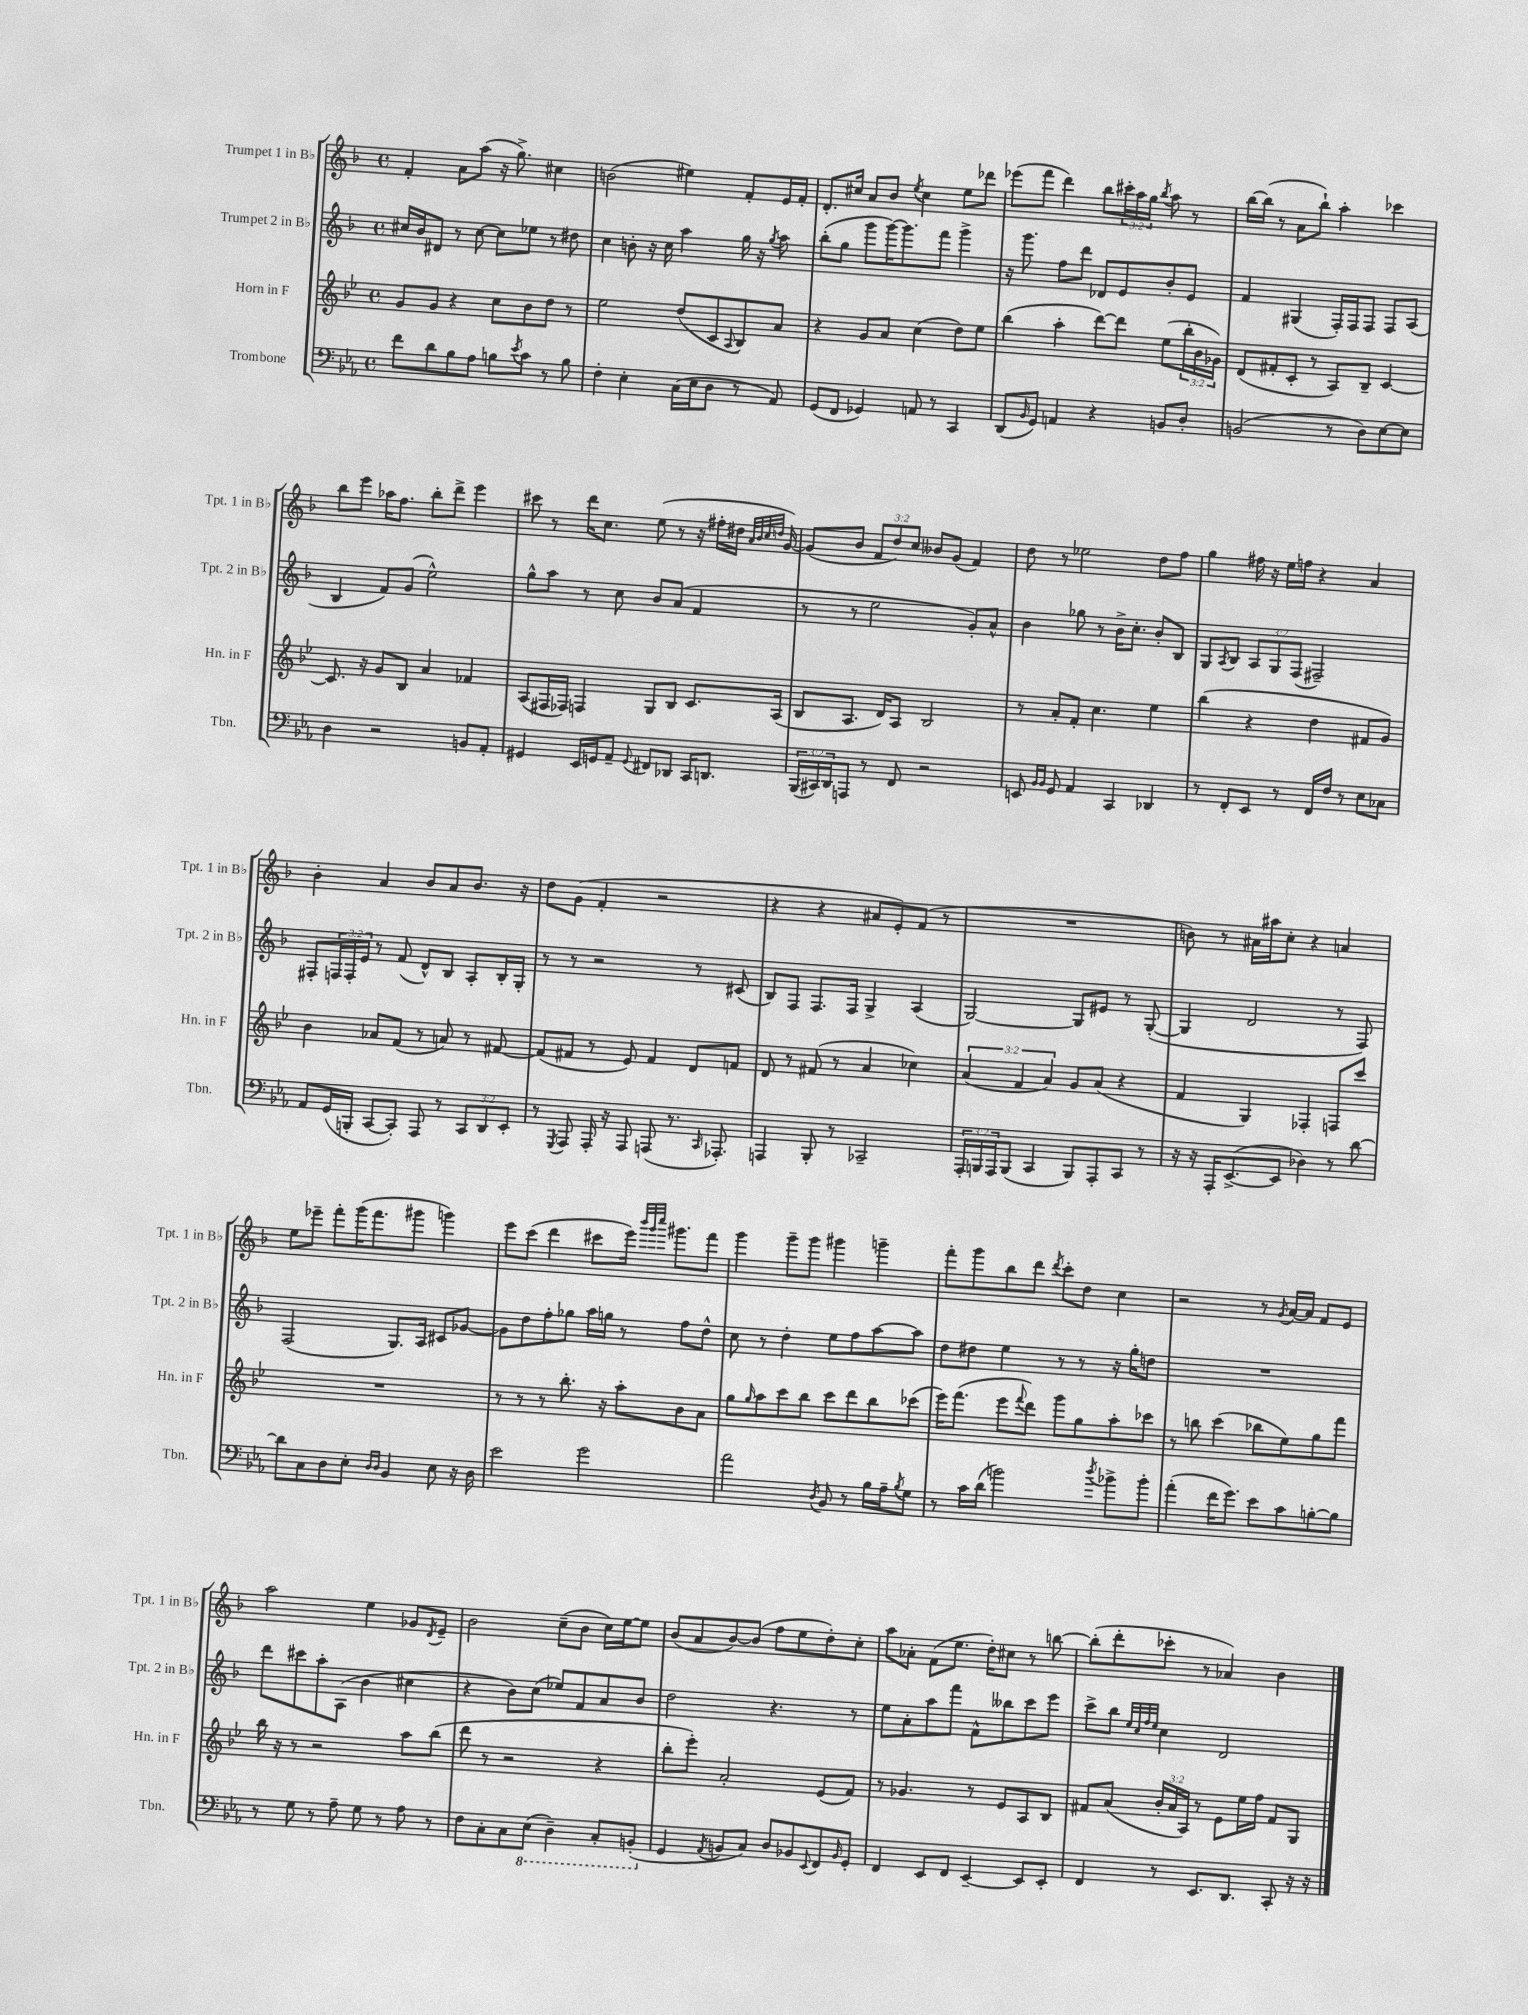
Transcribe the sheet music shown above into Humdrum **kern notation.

**kern	**kern	**kern	**kern
*staff4	*staff3	*staff2	*staff1
*clefF4	*clefG2	*clefG2	*clefG2
*k[b-e-a-]	*k[b-e-]	*k[b-]	*k[b-]
*M4/4	*M4/4	*M4/4	*M4/4
*met(c)	*met(c)	*met(c)	*met(c)
8f	8g	16cc#	4f'
.	.	16b-	.
8d	8g	8d#	.
8B-	4r	8r	8a
8A-	.	[8cc#	(8aa
8B	8cc	8cc#]	16r
.	.	.	8.gg^)
8qe-	.	.	.
8c	8b-	8ee-	.
8r	8dd	8r	4cc#
8B	8r	8dd#	.
=	=	=	=
4F'	2ee-	4cc	(2b
4E-'	.	8b'	.
.	.	16r	.
.	.	16cc	.
(16C	(8dd	4aa	4ee#)
16E-	.	.	.
8D	8c	.	.
.	8qqA	.	.
8r	8B-)	16gg	8f'
.	.	16r	.
.	.	8qgg	.
8AA-)	8a	8aa	16e
.	.	.	16f'
=	=	=	=
(8GG	4r	(8bb-'	8.d'
8FF	.	8gg	.
.	.	.	16cc#
4GG-)	8g	8ggg	8a
.	8a	[16ggg)	8b-
.	.	8.ggg]	.
.	.	.	8qee
8AA	(4cc	.	4cc#
8r	.	8fff	.
4CC	8dd)	4ggg^	8ee
.	8ee-	.	8ddd-
=	=	=	=
(8DD	(4bb-	16r	(8eee-
.	.	8.ggg	.
16qqBB-	.	.	.
8GG)	.	.	8fff
4AA	4aa'	8ff	4ddd)
.	.	8ddd	.
4r	[8ddd)	8d-	8bb-
.	8ddd]	8e	24ccc#'
.	.	.	24aa
.	.	.	24gg
.	.	.	8qbb-
8BB	(8ee-	8b-'	8aa
8D'	24bb-'	8e	8r
.	24b-	.	.
.	24g-)	.	.
=	=	=	=
(2BB	(8d	4f	[16bb-
.	.	.	(16bb-]
.	8f#'	.	8r
.	8c'	(4G#	8a
.	8r	.	8bb-`)
8r	8A)	16F')	4aa'
.	.	16F	.
8D)	8B-~	8F	.
[8E-	[4c	8F	4ccc-
8E-]	.	(8A	.
=	=	=	=
4D	8.c]	4B-	8bb-
.	.	.	8eee
.	16r	.	.
2r	8g	8f)	16aa-
.	.	.	8.ff
.	8B-	(8g	.
.	4a	2ee^^)	8bb-'
.	.	.	8ddd^
8BB	4f-	.	4eee
8AA-'	.	.	.
=	=	=	=
4GG#	(8A	8gg^^	8ccc#
.	16F#	8aa	8r
.	16F-)	.	.
16EE-	4F	8r	16ddd
16GG	.	.	8.cc
8AA-~	.	8cc	.
8qqGG	.	.	.
8FF#	8G	8b-	(8ee
8DD-	8B-	(8a	8r
16CC	8.c	4f	16r
8.DD	.	.	16ff#'
.	.	.	16dd#
.	.	.	32qqa
.	.	.	32qqb-
.	.	.	32qqcc
.	.	.	32qqdd
.	(16A	.	[16g)
=	=	=	=
(24BBB-	8B-	8r	(8g]
24CC#)	.	.	.
24DD	.	.	.
8AAA	8.A	8r	8b-
8r	.	2ee	12f
.	16d)	.	.
.	.	.	12dd)
8FF	8A	.	.
.	.	.	12cc
2r	2B-	.	8b--
.	.	.	(8g
.	.	8g')	4f)
.	.	8a^^	.
=	=	=	=
8EE	8r	4b-	8dd
16qqBB-	.	.	.
16qqBB-	.	.	.
8GG	8a'	.	8r
4AA-	8f'	8gg-	2ee-
.	4.cc	8r	.
4CC	.	16b-^	.
.	.	8.cc'	.
4DD-	4ee-	8b-'	8dd
.	.	8B-	8ff
=	=	=	=
8r	(4bb-	8G	4gg
.	.	8qA	.
8FF'	.	8B-	.
8EE-	4r	12A	16ff#
.	.	.	16r
.	.	12G	.
8r	.	.	16ee
.	.	(12F	.
.	.	.	16ff
16FF	4dd	2F#~)	4r
16F	.	.	.
8r	.	.	.
8E-	8f#	.	4a
8C-	8g)	.	.
=	=	=	=
8AA-	4b-	8F#'	4b-'
(16GG	.	24F	.
.	.	24F'	.
16BBB'	.	.	.
.	.	24e	.
[8CC	8a-	8r	4a
8CC'])	(8f	(8f	.
8AAA-	8r	8d^^)	8b-
8r	8a)	8B-	8a
12CC	8r	8A'	8.b-
12DD	.	.	.
.	[8f#	16B-'	.
12EE-'	.	.	.
.	.	16G'	16r
=	=	=	=
8r	(8f#]	8r	8dd
8qGGG	.	.	.
8AAA-	8f#	8r	(8g
16AAA-'	8r	2r	4f'
16r	.	.	.
8AAA-	8e-)	.	.
(8AAA	4f#	.	2r
8.r	.	.	.
.	8d	8r	.
16qqCC	.	.	.
8.AAA-')	.	.	.
.	8f	(8c#	.
=	=	=	=
4AAA	8d	8B-)	4r
.	8r	8F	.
8BBB-'	(8f#	8.F	4r
8r	8r	.	.
.	.	16F	.
2CC-~	4a	4G^	8a#
.	.	.	8e')
.	4cc-)	(4A	(8f
.	.	.	8r
=	=	=	=
24AAA-'	(6a	[2G)	1r
24BBB	.	.	.
24AAA-	.	.	.
(8BBB	.	.	.
.	6f	.	.
4CC	.	.	.
.	6a)	.	.
8BBB)	8g	8G]	.
8AAA-'	(8a	8e#	.
8CC	4r	8r	.
8r	.	([8G'	.
=	=	=	=
16r	4f	4G]	8b)
16r	.	.	.
16AAA-'	.	.	8r
([8.EE-^	.	.	.
.	4G)	2d	16a#
.	.	.	16aa#
8EE-]	.	.	8cc'
4D-)	4F-'	.	4r
8r	8F	8r	4a
[8d	8ccc	8F)	.
=	=	=	=
8d]	1r	(2F	8ee
8C	.	.	8eee-~
8D	.	.	8fff'
8E-'	.	.	(16ggg
.	.	.	8.fff
16qqD	.	.	.
16qqD	.	.	.
4BB-	.	8.G)	.
.	.	.	8ggg#
.	.	16A	.
8E-	.	8c#	4ggg)
16r	.	[8g-	.
16D	.	.	.
=	=	=	=
2e-	8r	8g-]	8eee
.	8r	8dd	(8ccc
.	8r	8ff'	4ddd
.	8.bb-'	8gg-	.
2g	.	16aa	8ccc#
.	16r	16gg	.
.	8aa'	8r	16eee)
.	.	.	32qqbbb-
.	.	.	32qqggg
.	.	.	32qqcccc
.	.	.	8.ggg#
.	8b-	8ff	.
.	8a	8dd^^	8fff
=	=	=	=
2a-	8gg	8cc	4ggg
.	16qqgg	.	.
.	8aa	8r	.
.	8ccc	4dd'	8ggg~
.	8bb-	.	8ggg
8qD	.	.	.
8BB-	8ccc	8ee	4ggg#
8r	8ddd	8ff	.
16B-	8bb-	[8aa	4ggg~
16A-~	.	.	.
8qB-	.	.	.
8G	(8ccc-	8aa]	.
=	=	=	=
8r	16eee-)	8dd	8fff'
.	(8.fff	.	.
16c	.	8dd#	8ggg
(16d	.	.	.
2b)	8eee-	4ee	8bb-
.	8qqfff	.	.
.	8ddd)	.	8ddd
.	.	.	8qddd
.	8ggg	8r	8ccc'
.	8gg	8r	8dd
8qdd	.	.	.
8b-^	8aa'	16r	4cc
.	.	16gg'	.
8b-'	8ccc-	8dd	.
=	=	=	=
(4a-'	8r	1r	2r
.	8bb	.	.
16f	(4ccc	.	.
8.g)	.	.	.
8e-	8bb-	.	8r
.	.	.	8qg
8c	8ee-)	.	[16a
.	.	.	16a]
[8B'	8gg	.	8f
8B]	8fff	.	8e
=	=	=	=
8r	16bb-	8ddd	2aa
.	16r	.	.
8G	8r	8ccc#	.
8r	2r	8aa'	.
8A-~	.	(8A	.
8G	.	4b-	4ee
8r	.	.	.
8A-	8aa	4cc#	8g-
.	.	.	8qd
8r	(8bb-	.	8e~
=	=	=	=
8F	8ddd	4r	2b-
8C'	8r	.	.
8C	2r	8b-)	.
(8EE-	.	(8cc	.
4DD~)	.	8ee-)	(8cc~
.	.	8f	8b-
8CC'	4r	8a	16cc)
.	.	.	[16ee
(8BBB'	.	8b-	8ee]
=	=	=	=
4GG	8bb-'	2dd	(8b-
.	8eee-')	.	8a
8qAA-	.	.	.
8BB	2a'	.	[8b-)
8C)	.	.	(8b-]
8D	.	4.r	8ff
8BB-	.	.	8ee
8qqEE-	.	.	.
8FF	(8e-	.	8dd')
16qqBB-	.	.	.
8GG'	8f)	8r	8cc'
=	=	=	=
4FF	8r	8ee	8aa
.	4.g-	8a'	8a-'
8EE-	.	8aa	(8f
8FF	.	8fff	8.ee
[4EE-~	8r	8f^^	.
.	.	.	16dd')
.	8e-	8bb--	8cc#
8EE-]	8A	8ccc	8r
8EE-'	8B-	8eee	[8bb
=	=	=	=
4FF	8f#	8ccc^	(8bb']
.	(8a	8bb-	8ddd'
.	.	32qqee	.
.	.	32qqcc	.
.	.	32qqff	.
.	.	32qqee	.
8r	24b-'	4cc	8ccc-'
.	24a	.	.
.	24A)	.	.
8.EE-	8r	.	8r
.	8e-	2d	4a-)
8.DD	.	.	.
.	16ee-	.	.
.	16ff	.	.
8CC'	8f#	.	4b-
16r	8G	.	.
16r	.	.	.
==	==	==	==
*-	*-	*-	*-
